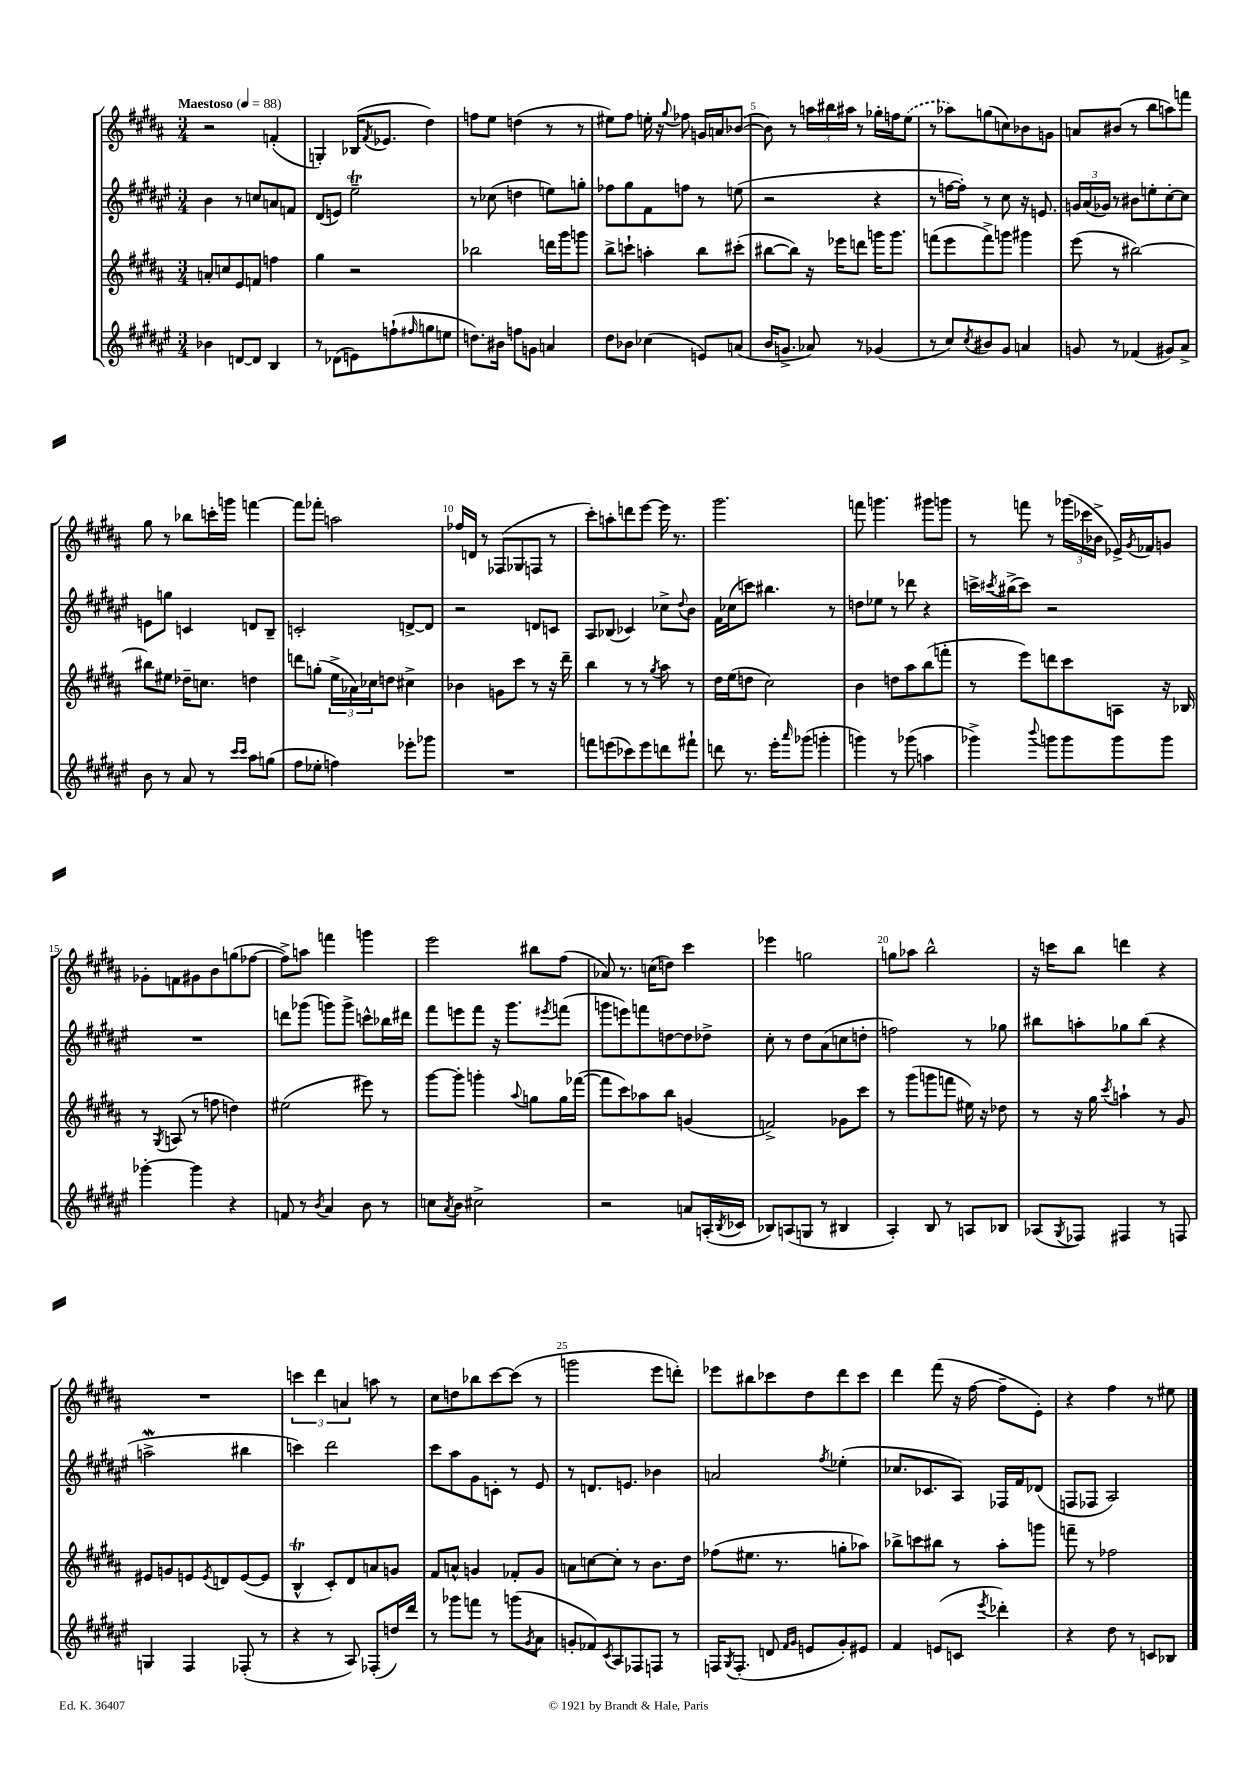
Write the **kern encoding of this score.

**kern	**kern	**kern	**kern
*part4	*part3	*part2	*part1
*staff4	*staff3	*staff2	*staff1
*clefG2	*clefG2	*clefG2	*clefG2
*k[f#c#g#d#a#e#]	*k[f#c#g#d#a#]	*k[f#c#g#d#a#e#]	*k[f#c#g#d#a#]
*M3/4	*M3/4	*M3/4	*M3/4
*MM88	*MM88	*MM88	*MM88
=1	=1	=1	=1
!	!	!	!LO:TX:a:B:t=Maestoso
4b-X\	8an'/L	4b\	2r
.	8ccn/	.	.
[8dn/L	8e/	8r	.
8d/J]	8fn/J	8ccn/L	.
4B/	4ffn\	8an/	(4fn'/
.	.	8fn/J	.
=2	=2	=2	=2
8r	4gg#\	(8d#/L	4Gn'/)
(8d-X\L	.	8en/J)	.
8en\)	2r	2ee#t~\	(16B-X/KL
.	.	.	8qf#/
.	.	.	8.e-X/J
(8ffn`\	.	.	.
16qqff#X/	.	.	.
8ggn\	.	.	4dd#\)
8een\J	.	.	.
=3	=3	=3	=3
8.ddn\L)	2bb-X\	8r	8ffn\L
.	.	(8cc-X\	8ee\J
16b#X\Jk	.	.	.
8ffn\L	.	4ddn\	(4ddn\
8gn\J	.	.	.
4an/	16dddn\LL	8een\L)	8r
.	16ggg#\J	.	.
.	8gggn\J	8ggn'\J	8r
=4	=4	=4	=4
8dd#\L	8bb^\L	8ff-X\L	8ee#X\L)
8b-X\J	8cccn`\J	8gg#\	8ff#\J
(4cc-X\	4aan'\	8f#\	16een'\
.	.	.	16r
.	.	.	8qqgg#/
.	.	8ffn\J	8ff-X\
8en/L)	8bb\L	8r	16gn/LL
.	.	.	16an/J
(8an/J	(8ccc#X'\J	(8een\	([8b-X/J
=5	=5	=5	=5
16b/KL	[8bb#X\L	2r	8b-\])
8.gn^/J	.	.	.
.	8bb#\J])	.	8r
8a-X/)	16r	.	24aan\LL
.	.	.	24bb#X\
.	16eee-X\KL	.	.
.	.	.	24aa#X\JJ
8r	8dddn\J	.	8r
(4g-X/	16gggn\KL	4r	16gg-X'\LL
.	8.ggg\J	.	16ffn\J
.	.	.	(8ee\J
=6	=6	=6	=6
8r	(8fffn\L	8r	8r
8cc#/L)	8eee\	[16ffn\LL	8aa-X\L)
.	.	16ff'\JJ])	.
8qcc#/	.	.	.
8b#X/	8fff^\)	8r	(8ggn\
8g#/J	8gggn\J	8cc#\	8ccn\)
4an/	4ggg#X\	16r	8b-X\
.	.	8.en/	.
.	.	.	8gn\J
=7	=7	=7	=7
8gn/	(8eee\	24gn/LL	8an/L
.	.	(24a#/	.
.	.	24g-X/JJ)	.
8r	8r	8r	(8b#X/J
(4f-X/	[2bb#X\)	8b#X\L	8r
.	.	8een'\	8bb\L
8g#X/L)	.	[8cc#'\	8aan\)
8a#^/J	.	8cc#\J]	8fffn\J
!!LO:LB:g=z
=8	=8	=8	=8
8b\	8bb#X\L]	8en\L	8gg#\
8r	8ee#X\J	8ggn\J	8r
8a#/	16dd-X~\KL	4cn/	8bb-X\L
.	8.ccn\J	.	.
8r	.	.	16cccn'\L
.	.	.	16gggn\JJ
16qqccc#/LL	.	.	.
16qqccc#/JJ	.	.	.
8aa#\L	4ddn\	8dn/L	[4fffn\
(8ggn\J	.	8B~/J	.
=9	=9	=9	=9
8ff#\L	8dddn\L	2cn'/	8fff\L]
8ee-X'\J	(8ggn'\J	.	8fff-X'\J
4ffn\)	24ee^\LL	.	2aan\
.	24a-X\)	.	.
.	24cc-X\J	.	.
.	8ddn\J	.	.
8eee-X'\L	4cc#X^\	[8dn^/L	.
8ggg-X\J	.	8d/J]	.
=10	=10	=10	=10
2.r	4b-X\	2r	16ff-X/LL
.	.	.	16dn/JJ
.	.	.	8r
.	8gn\L	.	(8F-X/L
.	8ccc#\J	.	8G-X/
.	8r	8dn/L	8Fn/J
.	16r	8cn/J	8r
.	16ddd#~\	.	.
=11	=11	=11	=11
8fffn\L	4bb\	8A#/L	8ccc#'\L)
(8eeen\	.	(8B-X/J	8aan'\
8ccc-X\)	8r	4c-X/)	8dddn\
8eee\	8r	.	[8eee\J
.	8qgg#/	.	.
8dddn\	8aa#\	8cc-X^\L	16eee\]
.	.	.	8.r
.	.	8qqdd#/	.
8fff#X`\J	8r	8b\J	.
=12	=12	=12	=12
8dddn\	16dd#\LL	16f#\LL	2.ggg#\
.	(16ee\J	(16cc-X\J	.
8.r	8ddn\J	8cccn\J)	.
.	2cc#\)	4.bb#X\	.
16eee#'\KL	.	.	.
16qqaaa#/	.	.	.
(8ggg-X\J	.	.	.
4gggn'\	.	.	.
.	.	8r	.
=13	=13	=13	=13
4gggn\)	4b\	8ddn\L	8fffn\
.	.	8ee-X\J	4.gggn\
8r	8ddn\L	8r	.
(8ggg-X\	8aa#\	8ddd-X\	.
4aan\	(8bb\	4r	8ggg#X\L
.	8fffn'\J	.	8gggn\J
=14	=14	=14	=14
4ggg-X^\)	8r	16cccn^\LL	8r
.	.	8qccc#X/	.
.	.	(16bb#X^\J	.
.	8eee\L)	8ccc#\J)	8fffn\
8qqbbb/	.	.	.
8gggn\L	8dddn\	2r	8r
8ggg\	8ccc#\	.	(24ggg-X\LL
.	.	.	24ccc-X\
.	.	.	24b-X^\JJ
8ggg\	8An\J	.	16e-X^/LL)
.	.	.	8qg#/
.	.	.	16f-X/J
8ggg\J	16r	.	8gn/J
.	16B-X/	.	.
!!LO:LB:g=z
=15	=15	=15	=15
[4ggg-X'\	8r	2.r	8g-X'\L
.	8qG#/	.	.
.	(8An/	.	8fn\
4ggg-\]	8r	.	8g#X\
.	8ffn\	.	8b\
4r	4ddn\)	.	(8ggn\
.	.	.	[8ff-X\J
=16	=16	=16	=16
8fn/	(2ee#X\	8dddn\L	8ff-^\L])
8r	.	(8ggg-X\J	8aan\J
8qb/	.	.	.
4a#/	.	8gggn\L)	4fffn\
.	.	8ggg^\J	.
8b\	8eee#X\)	8cccn^^\L	4gggn\
8r	8r	16bb-X\L	.
.	.	16ddd#X\JJ	.
=17	=17	=17	=17
8ccn\L	[8ggg#\L	8fff#\L	2eee\
8qa#/	.	.	.
8b\J	8ggg#'\J]	8eeen\	.
2cc#X^\	4gggn'\	8fff#\J	.
.	.	16r	.
.	.	8.ggg#\L	.
.	8qqaa#/	.	.
.	8ggn\L	.	8bb#X\L
.	.	8qeee#X/	.
.	16gg\L	(8fffn\J	(8ff#\J
.	([16fff-X\JJ	.	.
=18	=18	=18	=18
2r	8fff-\L]	8gggn\L	8a-X/)
.	8ccc#\)	8eeen\)	8.r
.	8aa-X\	8fffn\	.
.	.	.	(16ccn\KL
.	8bb\J	[8ddn\	8ddn\J)
8an/L	(4gn/	8dd\]	4ccc#\
(16An'/L	.	8dd-X^\J	.
8qB/	.	.	.
16c-X/JJ	.	.	.
=19	=19	=19	=19
8B-X/L)	2fn^/)	8cc#'\	4eee-X\
(8An/	.	8r	.
8Gn/J	.	8dd#\L	2ggn\
8r	.	(8a#\	.
4B#X/	8g-X\L	8ccn\	.
.	8ccc#\J	8ddn'\J	.
=20	=20	=20	=20
4A#'/)	8r	2ffn\)	8ggn\L
.	(8ggg#\L	.	8aa-X\J
8B/	8gggn\	.	2bb^^\
8r	8fffn\J	.	.
8An/L	16ee#X\)	8r	.
.	16r	.	.
8B-X/J	8dd-X\	8gg-X\	.
=21	=21	=21	=21
(8A-X/L	8r	8bb#X\L	16r
.	.	.	16cccn\KL
8qG#/	.	.	.
8F-X/J)	16r	8aan'\	8bb\J
.	16gg#\	.	.
.	8qccc#/	.	.
4F#X/	4aan`\	8gg-X\	4dddn\
.	.	(8bb#\J	.
8r	8r	4r	4r
8Fn/	8g#/	.	.
!!LO:LB:g=z
=22	=22	=22	=22
4Gn/	8e#X/L	2aanw^\	2.r
.	8gn/	.	.
4F#/	8en/	.	.
.	8qe/	.	.
.	8dn/	.	.
(8F-X'/	([8e/	4bb#X\	.
8r	8e/J]	.	.
=23	=23	=23	=23
4r	4BT^^/	4cccn\)	6cccn\
.	.	.	6ddd#\
8r	8c#'/L)	2ddd#\	.
.	.	.	6an/
8A#/)	8d#/	.	.
(8F-X'/L	8an/	.	8aan\
16ddn/L)	8gn/J	.	8r
16ddd#/JJ	.	.	.
=24	=24	=24	=24
8r	8f#/L	8ccc#\L	8cc#\L
8ggg-X\L	8an^^/J	8aa#\	8ddn\
8fffn\J	4gn/	8g#\	8bb-X\
8r	.	8cn'\J	[8ccc#\
(8gggn\L	8f-X'/L	8r	(8ccc#\J]
8qg#/	.	.	.
8a#\J	8g/J	8e#/	8r
=25	=25	=25	=25
8gn'/L	8an\L	8r	2gggn\
8f-X/)	[8ccn\	8.dn/L	.
8qc#/	.	.	.
8A#/	8cc'\J]	.	.
.	.	8.en/J	.
8F-X/	8r	.	.
8Fn/J	8.b\L	4b-X\	8eee\L
8r	.	.	8dddn'\J)
.	16dd#\Jk	.	.
=26	=26	=26	=26
16Fn/KL	(8ff-X\L	2an/	8eee-X\L
8qG#/	.	.	.
(8.F'/J	.	.	.
.	8.ee#X\J	.	8bb#X\
8dn/	.	.	8ccc-X\
.	8.r	.	.
16qqf#/LL	.	.	.
16qqg#/JJ	.	.	.
8en/L	.	.	8dd#\
.	.	8qff#/	.
8g#'/)	8ggn'\L	(4ee-X'\	8ddd#\
8e#X/J	8aa-X\J)	.	8ccc-\J
=27	=27	=27	=27
4f#/	8bb-X^\L	8.cc-X/L	4ddd#\
.	8cccn\	.	.
.	.	8.c-X/	.
(8en/L	8bb#X\J	.	(8fff#\
8cn/J	8r	8A#/J)	16r
.	.	.	[16ff#\
8qeee#/	.	.	.
4ddd-X'\)	8aa#'\L	16F-X/LL	8ff#~\L]
.	.	16f#/J	.
.	8gggn\J	(8d-X/J	8e'\J)
=28	=28	=28	=28
4r	8fffn~\	8Fn/L	4r
.	8r	8F-X/J	.
8dd#\	2ff-X\	2A#/)	4ff#\
8r	.	.	.
8cn/L	.	.	8r
8B-X/J	.	.	8ee#X\
==	==	==	==
*-	*-	*-	*-
